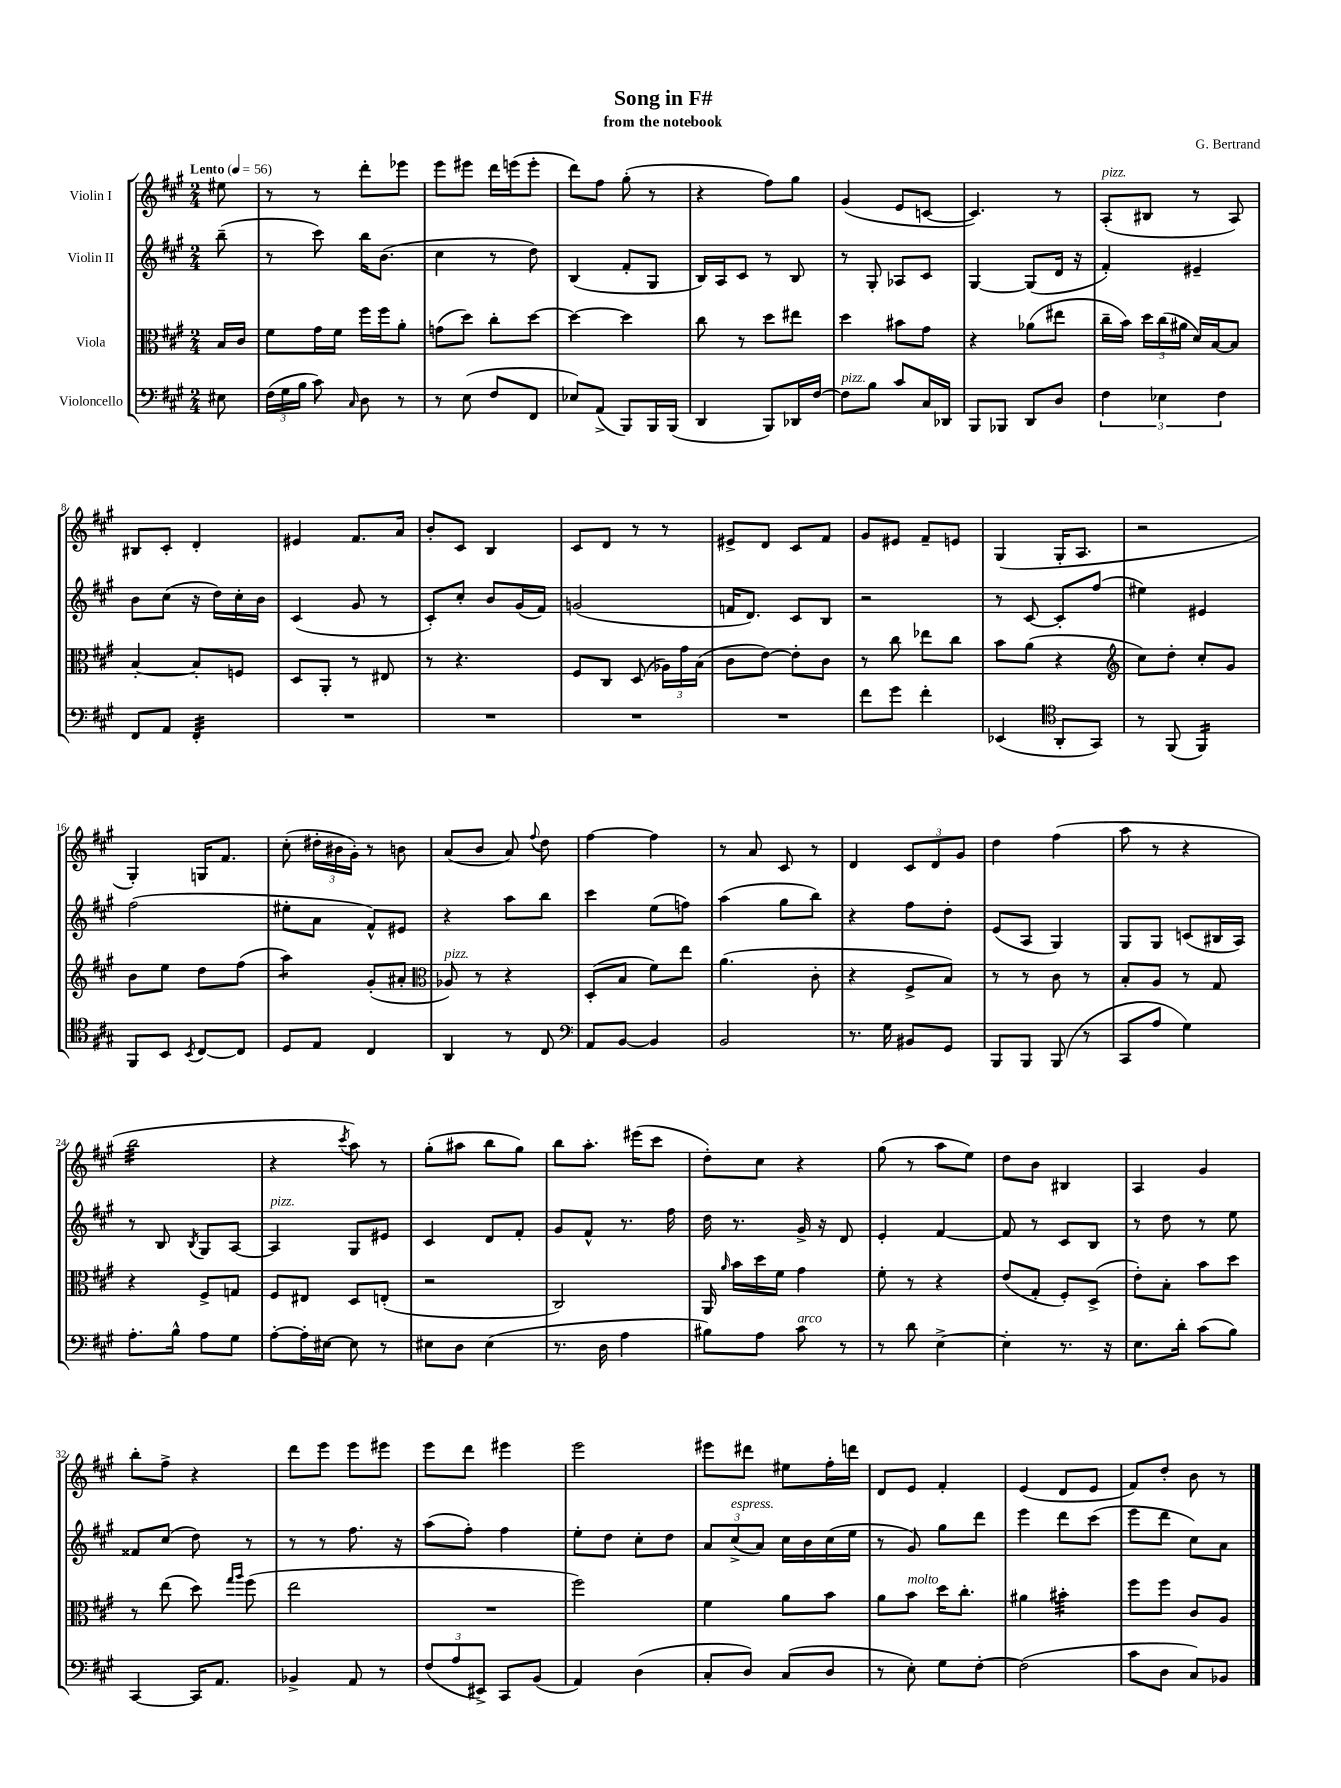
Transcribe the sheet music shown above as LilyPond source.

\header { title = "Song in F#" composer = "G. Bertrand" subtitle = "from the notebook" }
<<
\new StaffGroup <<
\new Staff = "s0" \with { instrumentName = "Violin I" } {
    \clef treble \key a \major \numericTimeSignature \time 2/4 \partial 8 \tempo "Lento" 4 = 56
    \autoBeamOff eis''8 |
    r8 r8 d'''8[-. ees'''8] |
    e'''8[ eis'''8] d'''16[ e'''16( e'''8]-. |
    d'''8[) fis''8] gis''8-.( r8 |
    r4 fis''8[) gis''8] |
    gis'4( e'8[ c'8]~ |
    c'4.) r8 |
    a8[-.^\markup { \italic "pizz." }( bis8] r8 a8) |
    bis8[ cis'8]-. d'4-. |
    eis'4 fis'8.[ a'16] |
    b'8[-. cis'8] b4 |
    cis'8[ d'8] r8 r8 |
    eis'8[-> d'8] cis'8[ fis'8] |
    gis'8[ eis'8] fis'8[-- e'8] |
    gis4( gis16[-. a8.] |
    r2 |
    gis4-.) g16[ fis'8.] |
    cis''8-.( \tuplet 3/2 { dis''16[-. bis'16 gis'16]-.) } r8 b'8 |
    a'8[( b'8] a'8) \appoggiatura { fis''8 } d''8 |
    fis''4~ fis''4 |
    r8 a'8 cis'8 r8 |
    d'4 \tuplet 3/2 { cis'8[ d'8 gis'8] } |
    d''4 fis''4( |
    a''8 r8 r4 |
    b''2:32 |
    r4 \acciaccatura { cis'''8 } a''8) r8 |
    gis''8[-.( ais''8] b''8[ gis''8]) |
    b''8[ a''8.]-. eis'''16[( cis'''8] |
    d''8[-.) cis''8] r4 |
    gis''8( r8 a''8[ e''8]) |
    d''8[ b'8] bis4 |
    a4 gis'4 |
    b''8[-. fis''8]-> r4 |
    d'''8[ e'''8] e'''8[ eis'''8] |
    e'''8[ d'''8] eis'''4 |
    e'''2 |
    eis'''8[ dis'''8] eis''8[ fis''16-. d'''16] |
    d'8[ e'8] fis'4-. |
    e'4( d'8[ e'8] |
    fis'8[) d''8]-. b'8 r8 \bar "|." |
}
\new Staff = "s1" \with { instrumentName = "Violin II" } {
    \clef treble \key a \major \numericTimeSignature \time 2/4 \partial 8
    \autoBeamOff b''8--( |
    r8 cis'''8) b''16[ b'8.]( |
    cis''4 r8 d''8) |
    b4( fis'8[-. gis8] |
    b16[) a16 cis'8] r8 b8 |
    r8 gis8-. aes8[ cis'8] |
    gis4~ gis8[( d'16] r16 |
    fis'4-.) eis'4-- |
    b'8[ cis''8]( r16 d''16[) cis''16-. b'16] |
    cis'4( gis'8 r8 |
    cis'8[-.) cis''8]-. b'8[ gis'16( fis'16]) |
    g'2( |
    f'16[ d'8.]) cis'8[ b8] |
    r2 |
    r8 cis'8~ cis'8[-. fis''8]( |
    eis''4) eis'4 |
    fis''2( |
    eis''8[-. a'8] fis'8[-^) eis'8] |
    r4 a''8[ b''8] |
    cis'''4 e''8[( f''8]) |
    a''4( gis''8[ b''8]) |
    r4 fis''8[ d''8]-. |
    e'8[( a8] gis4) |
    gis8[ gis8] c'8[( bis16 a16]) |
    r8 b8 \acciaccatura { b8 } gis8[ a8]~ |
    a4^\markup { \italic "pizz." } gis8[ eis'8] |
    cis'4 d'8[ fis'8]-. |
    gis'8[ fis'8]-^ r8. fis''16 |
    d''16 r8. gis'16-> r16 d'8 |
    e'4-. fis'4~ |
    fis'8 r8 cis'8[ b8] |
    r8 d''8 r8 e''8 |
    fisis'8[ cis''8]( d''8) r8 |
    r8 r8 fis''8. r16 |
    a''8[( fis''8]-.) fis''4 |
    e''8[-. d''8] cis''8[-. d''8] |
    \tuplet 3/2 { a'8[ cis''8->^\markup { \italic "espress." }( a'8]) } cis''16[ b'16 cis''16( e''16] |
    r8 gis'8) gis''8[ d'''8] |
    e'''4 d'''8[ cis'''8]( |
    e'''8[ d'''8] cis''8[) a'8] \bar "|." |
}
\new Staff = "s2" \with { instrumentName = "Viola" } {
    \clef alto \key a \major \numericTimeSignature \time 2/4 \partial 8
    \autoBeamOff b16[ cis'16] |
    fis'8[ gis'16 fis'16] fis''16[ fis''16 a'8]-. |
    g'8[( d''8]) cis''8[-. d''8]~ |
    d''4~ d''4 |
    cis''8 r8 d''8[ eis''8] |
    d''4 bis'8[ gis'8] |
    r4 aes'8[( eis''8] |
    cis''16[-- b'16]) \tuplet 3/2 { d''16[ cis''16( ais'16] } d'16[) b16~ b8] |
    b4~-. b8[-. f8] |
    d8[ a,8]-. r8 eis8 |
    r8 r4. |
    fis8[ cis8] d8( \tuplet 3/2 { aes16[) gis'16 b16]( } |
    cis'8[ e'8]~) e'8[-. cis'8] |
    r8 cis''8 ees''8[ cis''8] |
    b'8[ a'8]( r4 |
    \clef treble cis''8[) d''8]-. cis''8[-. gis'8] |
    b'8[ e''8] d''8[ fis''8]( |
    a''4:8) gis'8[-.( ais'8]-. |
    \clef alto aes8^\markup { \italic "pizz." }) r8 r4 |
    d8[-.( b8] fis'8[) e''8] |
    a'4.( cis'8-. |
    r4 fis8[-> b8]) |
    r8 r8 cis'8 r8 |
    b8[-. a8] r8 gis8 |
    r4 fis8[-> g8] |
    fis8[ eis8] d8[ e8]-.( |
    r2 |
    cis2) |
    a,16 \grace { a'16 } b'16[ d''16 fis'16] gis'4 |
    fis'8-. r8 r4 |
    e'8[( gis8]-. fis8[-.) d8]->( |
    e'8[-.) b8]-. b'8[ d''8] |
    r8 e''8( d''8) \grace { gis''16[ a''16] } fis''8( |
    e''2 |
    R2 |
    fis''2) |
    fis'4 a'8[ b'8] |
    a'8[ b'8]^\markup { \italic "molto" } d''16[ cis''8.]-. |
    ais'4 bis'4:32-. |
    fis''8[ fis''8] cis'8[ a8] \bar "|." |
}
\new Staff = "s3" \with { instrumentName = "Violoncello" } {
    \clef bass \key a \major \numericTimeSignature \time 2/4 \partial 8
    \autoBeamOff eis8 |
    \tuplet 3/2 { fis16[( gis16 b16] } cis'8) \grace { cis16 } d8 r8 |
    r8 e8( fis8[ fis,8] |
    ees8[) a,8]->( b,,8[) b,,16 b,,16]( |
    d,4 b,,8[) des,16 fis16]~ |
    fis8[^\markup { \italic "pizz." } b8] cis'8[ cis16 des,16] |
    b,,8[ bes,,8] d,8[ d8] |
    \tuplet 3/2 { fis4 ees4 fis4 } |
    fis,8[ a,8] fis,4:32-. |
    R2 |
    R2 |
    R2 |
    R2 |
    fis'8[ gis'8] fis'4-. |
    ees,4( \clef tenor a,8[-. gis,8]) |
    r8 fis,8( fis,4:16) |
    fis,8[ b,8] \acciaccatura { b,8 } cis8[~ cis8] |
    d8[ e8] cis4 |
    a,4 r8 cis8 |
    \clef bass a,8[ b,8]~ b,4 |
    b,2 |
    r8. gis16 bis,8[ gis,8] |
    b,,8[ b,,8] b,,8( r8 |
    cis,8[ a8] gis4) |
    a8.[-. b16]-^ a8[ gis8] |
    a8[~-. a16-. eis16]~ eis8 r8 |
    eis8[ d8] eis4( |
    r8. d16 a4 |
    bis8[) a8] cis'8^\markup { \italic "arco" } r8 |
    r8 d'8 e4~-> |
    e4-. r8. r16 |
    e8.[ d'16]-. cis'8[( b8]) |
    cis,4~ cis,16[ a,8.] |
    bes,4-> a,8 r8 |
    \tuplet 3/2 { fis8[( a8 eis,8]->) } cis,8[ b,8]( |
    a,4) d4( |
    cis8[-. d8]) cis8[( d8] |
    r8 e8-.) gis8[ fis8]~-. |
    fis2( |
    cis'8[ d8] cis8[) bes,8] \bar "|." |
}
>>
>>
